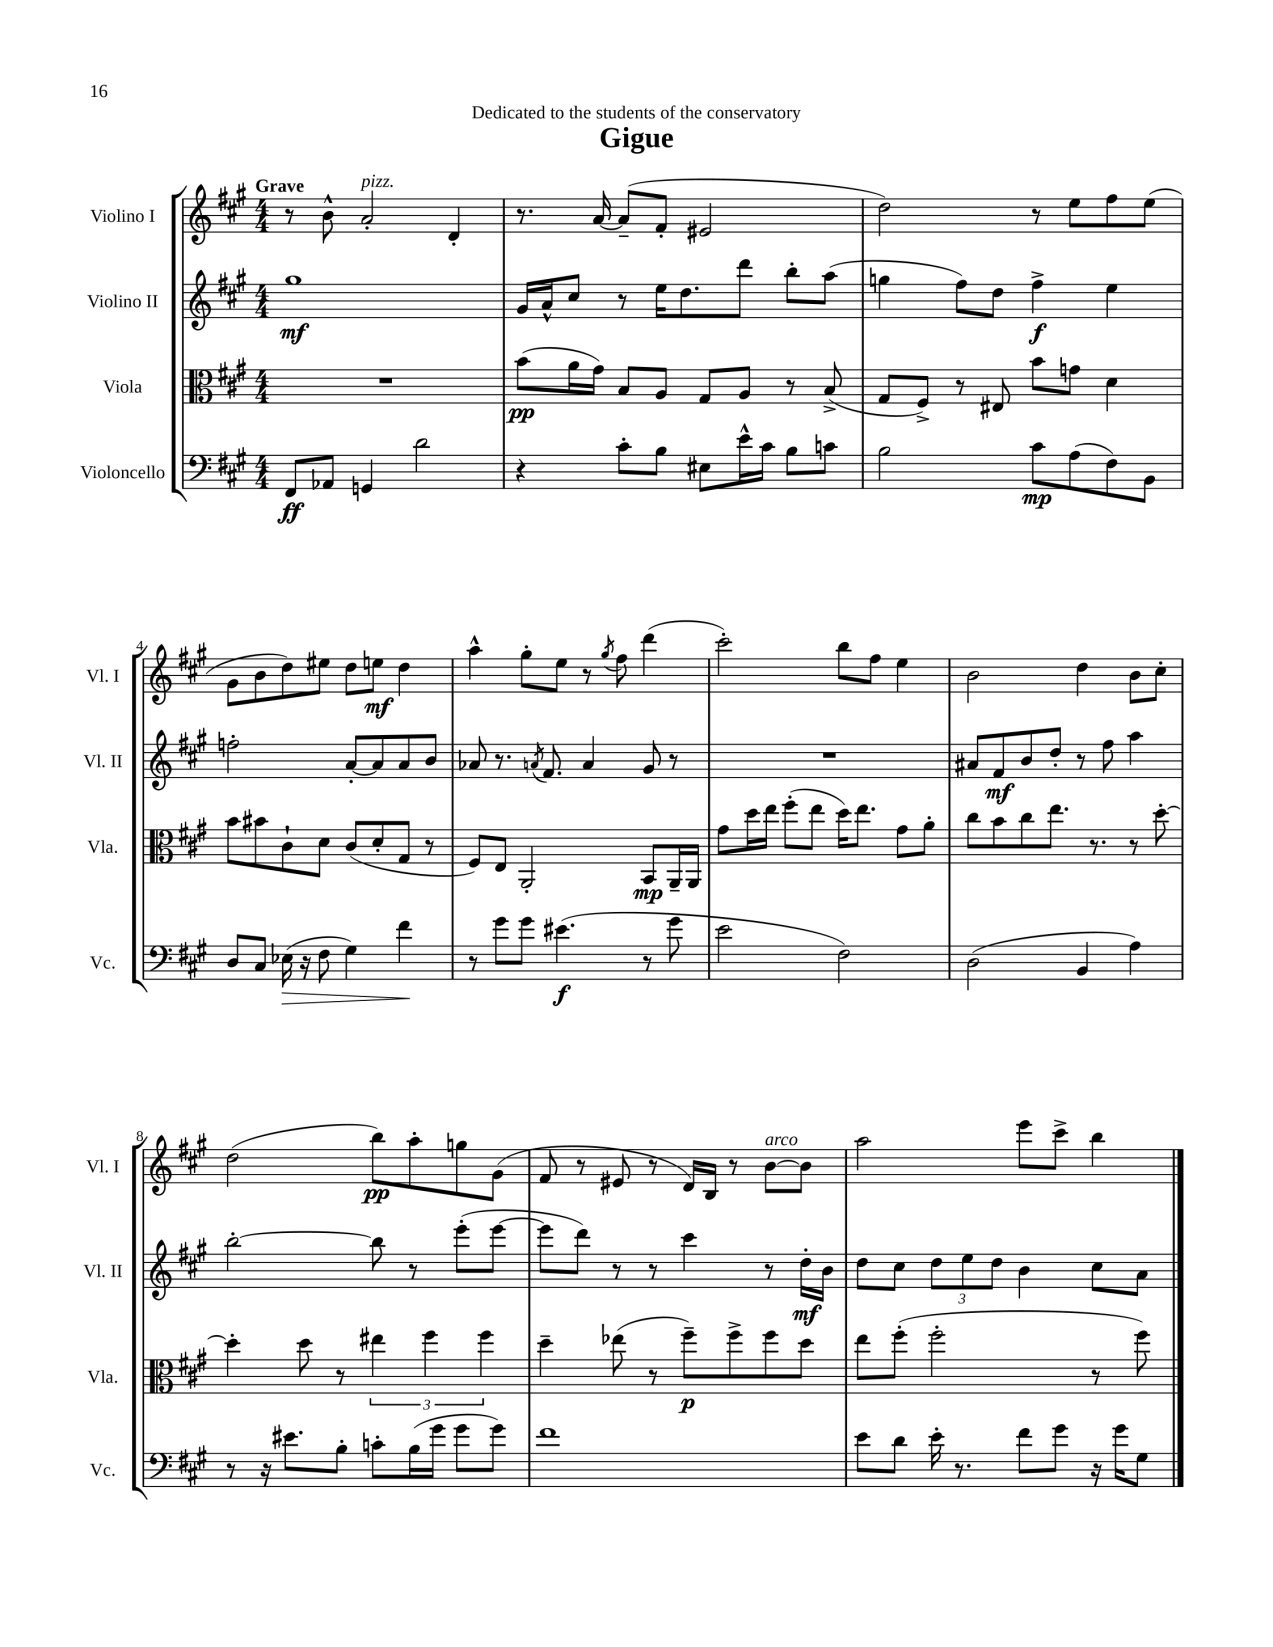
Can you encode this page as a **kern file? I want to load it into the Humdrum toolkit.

**kern	**dynam	**kern	**dynam	**kern	**dynam	**kern	**dynam
*part4	*part4	*part3	*part3	*part2	*part2	*part1	*part1
*staff4	*staff4	*staff3	*staff3	*staff2	*staff2	*staff1	*staff1
*I"Violoncello	*	*I"Viola	*	*I"Violino II	*	*I"Violino I	*
*I'Vc.	*	*I'Vla.	*	*I'Vl. II	*	*I'Vl. I	*
*clefF4	*	*clefC3	*	*clefG2	*	*clefG2	*
*k[f#c#g#]	*	*k[f#c#g#]	*	*k[f#c#g#]	*	*k[f#c#g#]	*
*M4/4	*	*M4/4	*	*M4/4	*	*M4/4	*
=1	=1	=1	=1	=1	=1	=1	=1
!	!	!	!	!	!	!LO:TX:a:B:t=Grave	!
8FF#/L	ff	1r	.	1gg#	mf	8r	.
8AA-X/J	.	.	.	.	.	8b^^\	.
!	!	!	!	!	!	!LO:TX:a:i:t=pizz.	!
4GGn/	.	.	.	.	.	2a'/	.
2d\	.	.	.	.	.	.	.
.	.	.	.	.	.	4d'/	.
=2	=2	=2	=2	=2	=2	=2	=2
4r	.	(8b\L	pp	16g#/LL	.	8.r	.
.	.	.	.	16a^^/J	.	.	.
.	.	16a\L	.	8cc#/J	.	.	.
.	.	16g#\JJ)	.	.	.	[16a/	.
8c#'\L	.	8B/L	.	8r	.	(8a~/L]	.
8B\J	.	8A/J	.	16ee\KL	.	8f#'/J	.
.	.	.	.	8.dd\	.	.	.
8E#X\L	.	8G#/L	.	.	.	2e#X/	.
16e^^\L	.	8A/J	.	8ddd\J	.	.	.
16c#\JJ	.	.	.	.	.	.	.
8B\L	.	8r	.	8bb'\L	.	.	.
8cn\J	.	(8B^/	.	(8aa\J	.	.	.
=3	=3	=3	=3	=3	=3	=3	=3
2B\	.	8G#/L	.	4ggn\	.	2dd\)	.
.	.	8F#^/J)	.	.	.	.	.
.	.	8r	.	8ff#\L)	.	.	.
.	.	8E#X/	.	8dd\J	.	.	.
8c#\L	mp	8b\L	.	4ff#^\	f	8r	.
(8A\	.	8gn\J	.	.	.	8ee\L	.
8F#\)	.	4d\	.	4ee\	.	8ff#\	.
8BB\J	.	.	.	.	.	(8ee\J	.
!!LO:LB:g=z
=4	=4	=4	=4	=4	=4	=4	=4
8D/L	.	8b\L	.	2ffn'\	.	8g#\L	.
8C#/J	.	8b#X\	.	.	.	8b\	.
!	!LO:HP:b	!	!	!	!	!	!
(16E-X\	>	8c#`\	.	.	.	8dd\)	.
16r	.	.	.	.	.	.	.
8F#\	.	8d\J	.	.	.	8ee#X\J	.
4G#\)	.	(8c#/L	.	[8a'/L	.	8dd\L	.
.	.	8d'/	.	8a/]	.	8een\J	mf
4f#\	.	8G#/J	.	8a/	.	4dd\	.
.	.	8r	.	8b/J	.	.	.
.	]	.	.	.	.	.	.
=5	=5	=5	=5	=5	=5	=5	=5
8r	.	8F#/L)	.	8a-X/	.	4aa^^\	.
8g#\L	.	8E/J	.	8.r	.	.	.
8g#\J	.	2AA'/	.	.	.	8gg#'\L	.
.	.	.	.	8qan/	.	.	.
.	.	.	.	8.f#/	.	.	.
(4.e#X\	f	.	.	.	.	8ee\J	.
.	.	.	.	4a/	.	8r	.
.	.	.	.	.	.	8qgg#/	.
.	.	.	.	.	.	8ff#\	.
8r	.	8BB/L	mp	8g#/	.	(4ddd\	.
8g#\	.	16AA~/L	.	8r	.	.	.
.	.	16AA/JJ	.	.	.	.	.
=6	=6	=6	=6	=6	=6	=6	=6
2e\	.	8g#\L	.	1r	.	2ccc#'\)	.
.	.	16dd\L	.	.	.	.	.
.	.	16ee\JJ	.	.	.	.	.
.	.	(8ff#'\L	.	.	.	.	.
.	.	8ee\J	.	.	.	.	.
2F#\)	.	16dd\KL)	.	.	.	8bb\L	.
.	.	8.ee\J	.	.	.	.	.
.	.	.	.	.	.	8ff#\J	.
.	.	8g#\L	.	.	.	4ee\	.
.	.	8a'\J	.	.	.	.	.
=7	=7	=7	=7	=7	=7	=7	=7
(2D\	.	8cc#\L	.	8a#X/L	.	2b\	.
.	.	8b\	.	8f#/	mf	.	.
.	.	8cc#\	.	8b/	.	.	.
.	.	8.ee\J	.	8dd'/J	.	.	.
4BB/	.	.	.	8r	.	4dd\	.
.	.	8.r	.	.	.	.	.
.	.	.	.	8ff#\	.	.	.
4A\)	.	8r	.	4aa\	.	8b\L	.
.	.	[8dd'\	.	.	.	8cc#'\J	.
!!LO:LB:g=z
=8	=8	=8	=8	=8	=8	=8	=8
8r	.	4dd'\]	.	[2bb'\	.	(2dd\	.
16r	.	.	.	.	.	.	.
8.e#X\L	.	.	.	.	.	.	.
.	.	8dd\	.	.	.	.	.
8B'\J	.	8r	.	.	.	.	.
8cn'\L	.	6ee#X\	.	8bb\]	.	8bb\L)	pp
(16B\L	.	.	.	8r	.	8aa'\	.
.	.	6ff#\	.	.	.	.	.
16g#\JJ	.	.	.	.	.	.	.
8g#\L	.	.	.	(8eee'\L	.	8ggn\	.
.	.	6ff#\	.	.	.	.	.
8g#\J)	.	.	.	[8eee\J	.	(8g#\J	.
=9	=9	=9	=9	=9	=9	=9	=9
1f#	.	4dd~\	.	8eee\L]	.	8f#/	.
.	.	.	.	8ddd\J)	.	8r	.
.	.	(8ee-X\	.	8r	.	8e#X/	.
.	.	8r	.	8r	.	8r	.
.	.	8ff#~\L)	p	4ccc#\	.	16d/LL)	.
.	.	.	.	.	.	16B/JJ	.
.	.	8ff#^\	.	.	.	8r	.
!	!	!	!	!	!	!LO:TX:a:i:t=arco	!
.	.	8ff#\	.	8r	.	[8b\L	.
.	.	8dd\J	.	16dd'\LL	mf	8b\J]	.
.	.	.	.	16b\JJ	.	.	.
=10	=10	=10	=10	=10	=10	=10	=10
8e\L	.	8ee\L	.	8dd\L	.	2aa\	.
8d\J	.	(8ff#'\J	.	8cc#\J	.	.	.
16e'\	.	2ff#'\	.	12dd\L	.	.	.
8.r	.	.	.	.	.	.	.
.	.	.	.	12ee\	.	.	.
.	.	.	.	12dd\J	.	.	.
8f#\L	.	.	.	4b\	.	8eee\L	.
8g#\J	.	.	.	.	.	8ccc#^\J	.
16r	.	8r	.	8cc#\L	.	4bb\	.
16g#\KL	.	.	.	.	.	.	.
8G#\J	.	8ff#\)	.	8a\J	.	.	.
==	==	==	==	==	==	==	==
*-	*-	*-	*-	*-	*-	*-	*-
